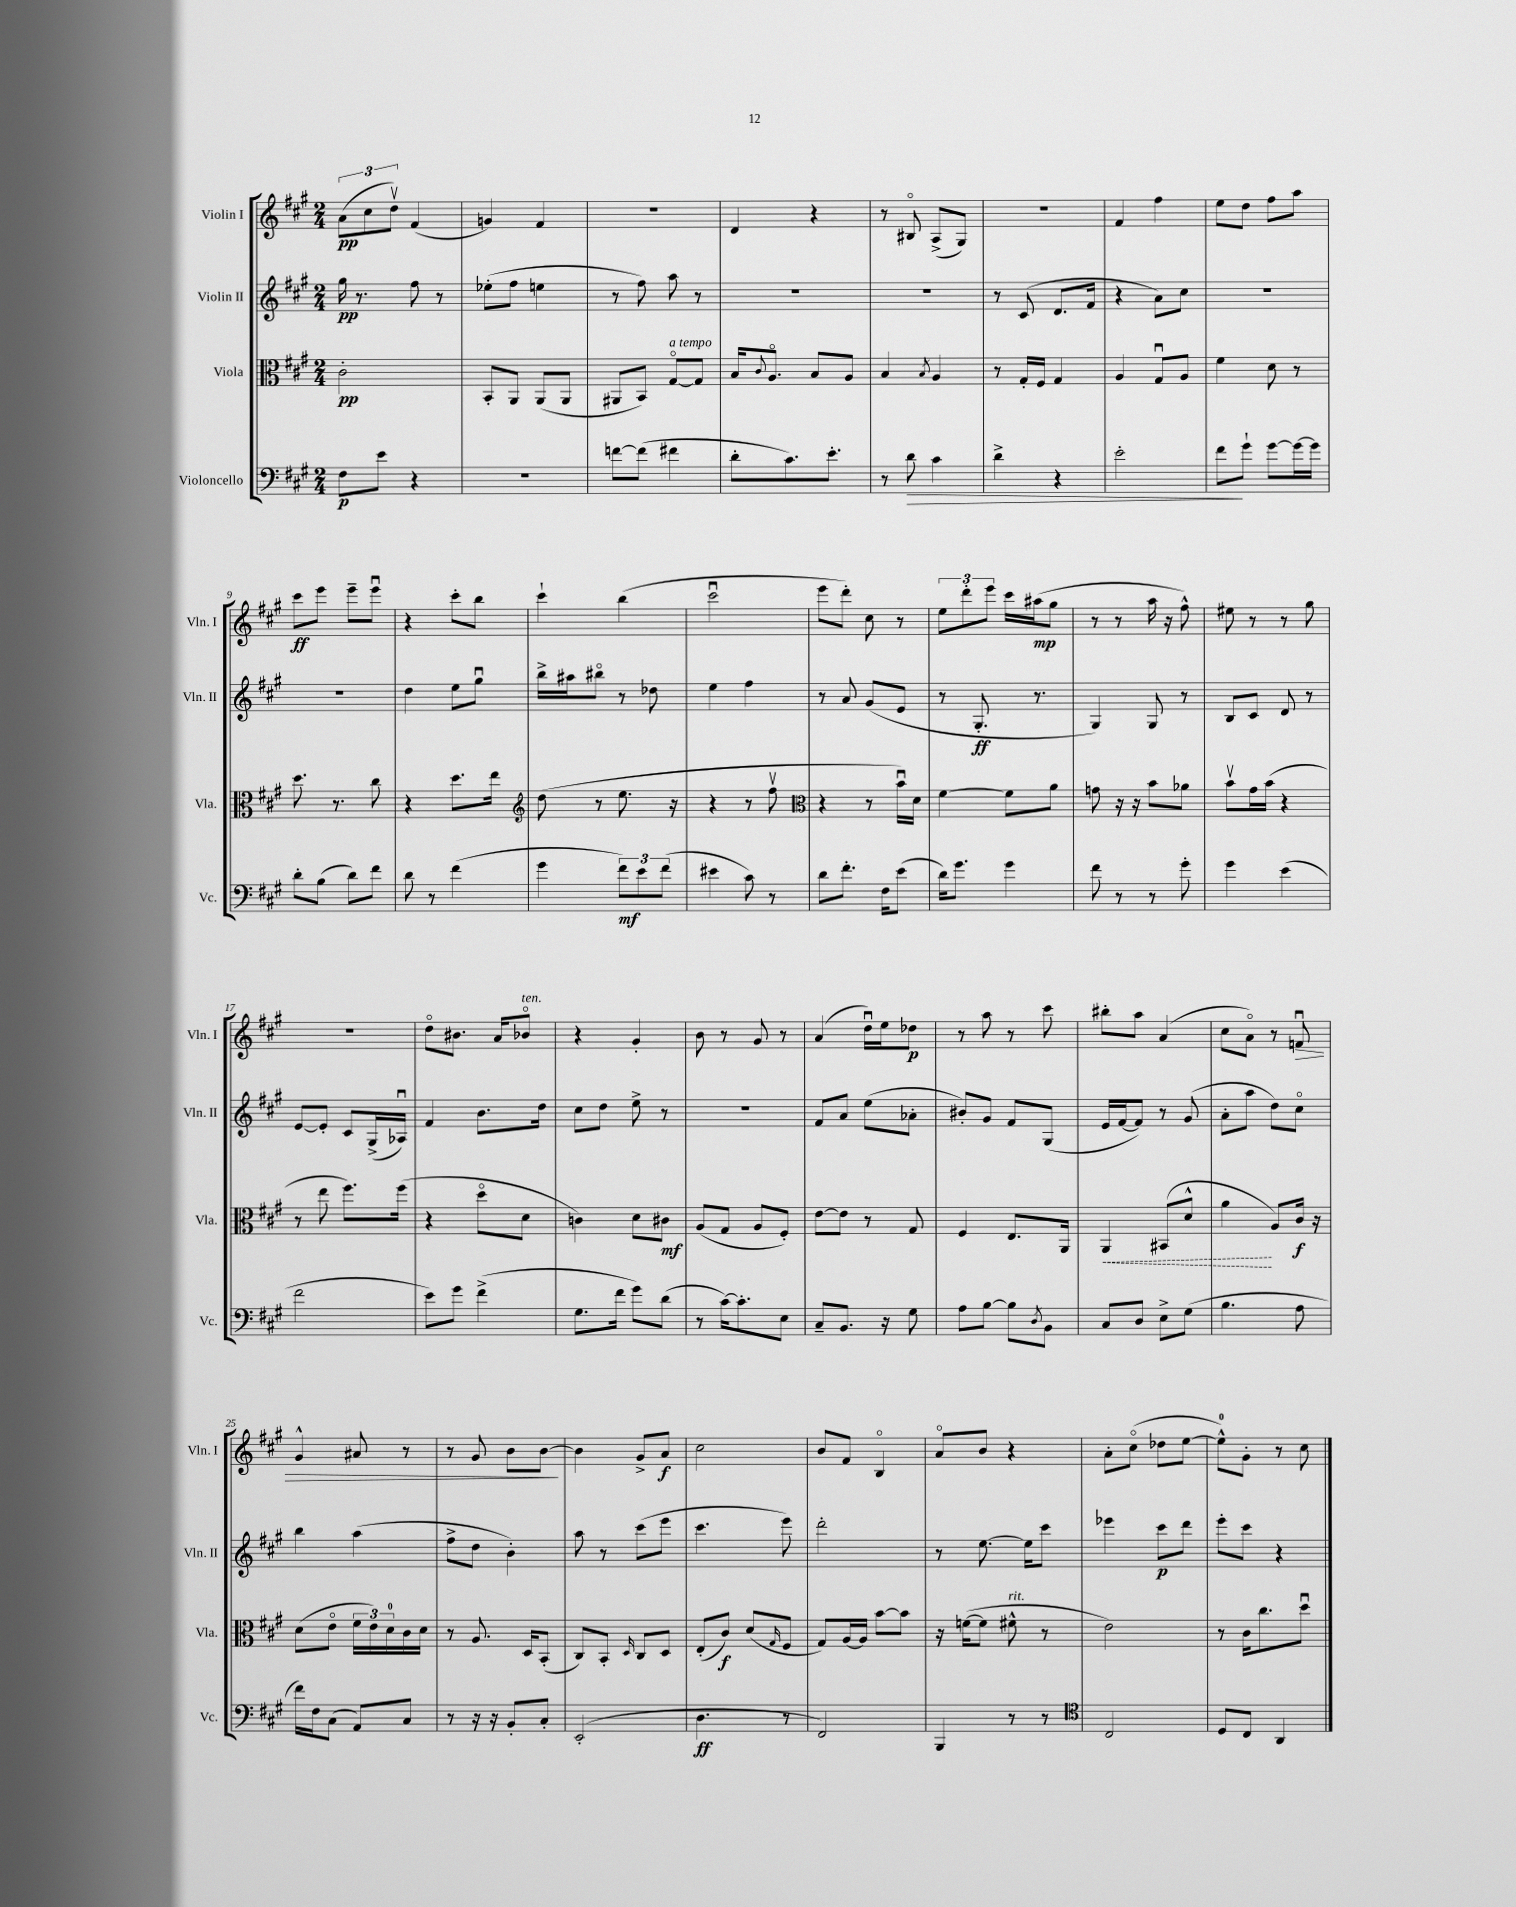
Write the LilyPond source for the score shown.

<<
\new StaffGroup <<
\new Staff = "s0" \with { instrumentName = "Violin I" shortInstrumentName = "Vln. I" } {
    \clef treble \key a \major \numericTimeSignature \time 2/4
    \tuplet 3/2 { a'8\pp( cis''8 d''8\upbow) } fis'4( |
    g'4) fis'4 |
    r2 |
    d'4 r4 |
    r8 bis8\flageolet a8->( gis8) |
    R2 |
    fis'4 fis''4 |
    e''8 d''8 fis''8 a''8 |
    cis'''8\ff e'''8 e'''8-- e'''8\downbow |
    r4 cis'''8-. b''8 |
    cis'''4-! b''4( |
    cis'''2\downbow |
    e'''8 d'''8-.) cis''8 r8 |
    \tuplet 3/2 { e''8 d'''8-. e'''8 } cis'''16 ais''16\mp( gis''8 |
    r8 r8 a''16 r16 fis''8-^) |
    eis''8 r8 r8 gis''8 |
    r2 |
    d''8\flageolet bis'8. a'16 bes'8\flageolet^\markup { \italic "ten." } |
    r4 gis'4-. |
    b'8 r8 gis'8 r8 |
    a'4( d''16\downbow) e''16 des''8\p |
    r8 a''8 r8 cis'''8 |
    bis''8-. a''8 a'4( |
    cis''8 a'8\flageolet) r8 f'8\downbow\> |
    gis'4-^ ais'8 r8 |
    r8 gis'8 b'8 b'8~\! |
    b'4 gis'8-> a'8\f |
    cis''2 |
    b'8 fis'8 b4\flageolet |
    a'8\flageolet b'8 r4 |
    a'8-. cis''8\flageolet( des''8 e''8~ |
    e''8-0-^) gis'8-. r8 cis''8 \bar "|." |
}
\new Staff = "s1" \with { instrumentName = "Violin II" shortInstrumentName = "Vln. II" } {
    \clef treble \key a \major \numericTimeSignature \time 2/4
    gis''16\pp r8. fis''8 r8 |
    ees''8-.( fis''8 e''4 |
    r8 fis''8) a''8 r8 |
    R2 |
    R2 |
    r8 cis'8( d'8. fis'16 |
    r4 a'8) cis''8 |
    r2 |
    R2 |
    d''4 e''8 gis''8\downbow |
    b''16-> ais''16 bis''8\flageolet r8 des''8 |
    e''4 fis''4 |
    r8 a'8 gis'8( e'8 |
    r8 gis8.-.\ff r8. |
    gis4) gis8 r8 |
    b8 cis'8 d'8 r8 |
    e'8~ e'8-. cis'8 gis16->( aes16\downbow) |
    fis'4 b'8. d''16 |
    cis''8 d''8 e''8-> r8 |
    R2 |
    fis'8 a'8 e''8( aes'8-. |
    bis'8-.) gis'8 fis'8 gis8( |
    e'16 fis'16~ fis'8) r8 gis'8( |
    a'8-. a''8 d''8) cis''8\flageolet |
    b''4 a''4( |
    fis''8-> d''8 b'4-.) |
    a''8 r8 cis'''8( e'''8 |
    cis'''4. e'''8) |
    d'''2-. |
    r8 e''8.~ e''16 cis'''8 |
    ees'''4 cis'''8\p d'''8 |
    e'''8-. cis'''8 r4 \bar "|." |
}
\new Staff = "s2" \with { instrumentName = "Viola" shortInstrumentName = "Vla." } {
    \clef alto \key a \major \numericTimeSignature \time 2/4
    cis'2-.\pp |
    b,8-. a,8 a,8( a,8 |
    ais,8 b,8) gis8~\flageolet^\markup { \italic "a tempo" } gis8 |
    b16 \appoggiatura { cis'8 } a8.\flageolet b8 a8 |
    b4 \acciaccatura { b8 } a4 |
    r8 gis16-. fis16 gis4 |
    a4 gis8\downbow a8 |
    fis'4 d'8 r8 |
    d''8. r8. cis''8 |
    r4 d''8. e''16 |
    \clef treble d''8( r8 e''8. r16 |
    r4 r8 fis''8\upbow |
    \clef alto r4 r8 b'16\downbow) d'16 |
    fis'4~ fis'8 a'8 |
    g'8 r16 r16 b'8 aes'8 |
    b'8\upbow gis'16 b'16( r4 |
    r8 e''8 fis''8.) fis''16( |
    r4 d''8\flageolet d'8 |
    c'4) d'8 cis'8\mf |
    a8( gis8 a8 fis8-.) |
    e'8~ e'8 r8 gis8 |
    fis4 e8. a,16 |
    \once \override Hairpin.style = #'dashed-line a,4\< bis,8( d'8-^ |
    a'4\! a8) cis'16\f r16 |
    d'8( e'8\flageolet \tuplet 3/2 { fis'16 e'16) d'16-0 } cis'16 d'16 |
    r8 a8. d16 b,8-.( |
    cis8) b,8-. \grace { d16 } cis8 d8 |
    e8-.( cis'8\f) d'8( \grace { gis16 } fis8 |
    gis8) a16~ a16 b'8~ b'8 |
    r16 f'16~( f'8 fis'8-^^\markup { \italic "rit." } r8 |
    e'2) |
    r8 cis'16 cis''8. d''8\downbow \bar "|." |
}
\new Staff = "s3" \with { instrumentName = "Violoncello" shortInstrumentName = "Vc." } {
    \clef bass \key a \major \numericTimeSignature \time 2/4
    fis8\p e'8 r4 |
    r2 |
    f'8~ f'8( fis'4 |
    d'8-. cis'8.) e'8.-. |
    r8 d'8\> cis'4 |
    d'4-> r4 |
    e'2-. |
    fis'8\! gis'8-! gis'8~ gis'16~ gis'16 |
    d'8-. b8( d'8) fis'8 |
    d'8 r8 fis'4( |
    gis'4 \tuplet 3/2 { fis'8\mf) e'8 fis'8( } |
    eis'4 cis'8) r8 |
    d'8 fis'8.-. fis16 e'8( |
    d'16) gis'8. gis'4 |
    fis'8 r8 r8 gis'8-. |
    gis'4 e'4( |
    fis'2 |
    e'8) gis'8 fis'4->( |
    gis8. fis'16 gis'8) d'8( |
    r8 cis'16~) cis'8.-. e8 |
    cis8-- b,8. r16 gis8 |
    a8 b8~ b8 \acciaccatura { d8 } b,8 |
    cis8 d8 e8-> gis8( |
    b4. a8 |
    fis'16) fis16 cis8( a,8) cis8 |
    r8 r16 r16 b,8-. cis8-. |
    e,2-.( |
    d4.\ff r8 |
    fis,2) |
    b,,4 r8 r8 |
    \clef tenor cis2 |
    d8 cis8 a,4 \bar "|." |
}
>>
>>
